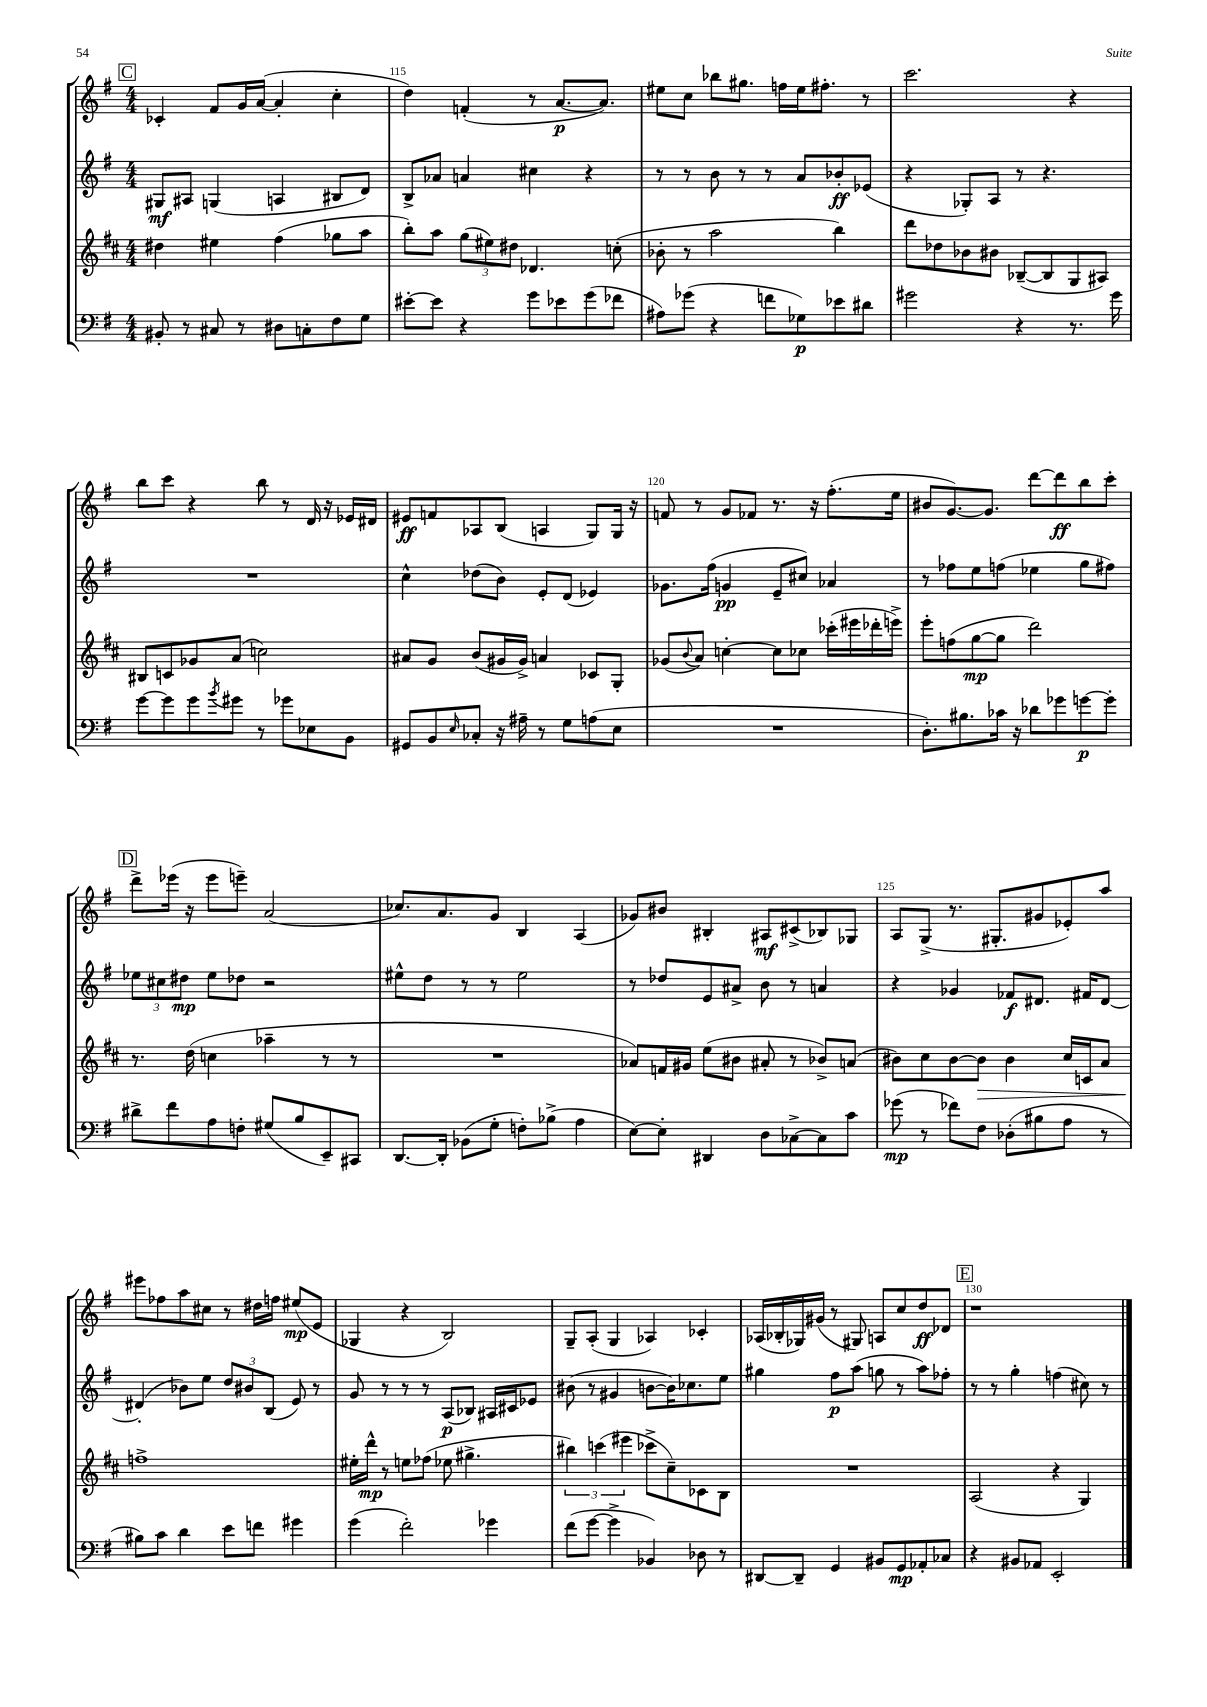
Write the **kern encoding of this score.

**kern	**kern	**kern	**kern
*staff4	*staff3	*staff2	*staff1
*clefF4	*clefG2	*clefG2	*clefG2
*k[f#]	*k[f#c#]	*k[f#]	*k[f#]
*M4/4	*M4/4	*M4/4	*M4/4
8BB#'	4dd#	8G#	4c-'
8r	.	8A#	.
8C#	4ee#	(4G	8f#
8r	.	.	16g
.	.	.	([16a
8D#	(4ff#	4A	4a']
8C'	.	.	.
8F#	8gg-	8B#	4cc'
8G	8aa	8d)	.
=	=	=	=
[8e#'	8bb')	8B^	4dd)
8e#]	8aa	8a-	.
4r	(12gg	4a	(4f'
.	12ee#)	.	.
.	12dd#	.	.
8g	4.d-	4cc#	8r
8e-	.	.	[8.a
(8g	.	4r	.
.	.	.	8.a])
8f-	(8cc'	.	.
=	=	=	=
8A#)	8b-'	8r	8ee#
(8g-	8r	8r	8cc
4r	2aa	8b	8bb-
.	.	8r	8.gg#
8f	.	8r	.
.	.	.	16ff
8G-)	.	8a	16ee#
.	.	.	8.ff#'
8e-	4bb)	8b-'	.
8d#	.	(8e-	8r
=	=	=	=
2g#	8ddd	4r	2.ccc
.	8dd-	.	.
.	8b-	8G-')	.
.	8b#	8A	.
4r	([8B-~	8r	.
.	8B-]	4.r	.
8.r	8G	.	4r
.	8A#)	.	.
16g#	.	.	.
=	=	=	=
[8g	8B#	1r	8bb
8g]	8c	.	8ccc
8g	8g-	.	4r
8qb	.	.	.
8g#	(8a	.	.
8r	2cc)	.	8bb
8g-	.	.	8r
8E-	.	.	16d
.	.	.	16r
8BB	.	.	16e-
.	.	.	16d#
=	=	=	=
8GG#	8a#	4cc^^	8e#
8BB	8g	.	8f
16qqE	.	.	.
8C-'	(8b	(8dd-	8A-
16r	16g#	8b)	(8B
16A#~	16g#^)	.	.
8r	4a	8e'	4A
8G	.	(8d	.
(8A	8c-	4e-)	8G)
8E	8G'	.	16G
.	.	.	16r
=	=	=	=
1r	(8g-	8.g-	8f
.	8qqb	.	.
.	8a)	.	8r
.	.	(16ff#	.
.	[4cc'	4g	8g
.	.	.	8f-
.	8cc]	8e~	8.r
.	8cc-	8cc#)	.
.	.	.	16r
.	(16ccc-'	4a-	(8.ff#'
.	16eee#	.	.
.	16ddd-'	.	.
.	16eee^)	.	16ee
=	=	=	=
8.D')	8eee'	8r	8b#
.	(8ff	8ff-	[8.g)
8.B#	.	.	.
.	[8gg	8ee	.
.	.	.	8.g]
16c-	8gg]	(8ff	.
16r	.	.	.
8d-	2ddd)	4ee-	[8ddd
8g-	.	.	8ddd]
[8g	.	8gg	8bb
8g']	.	8ff#)	8ccc'
=	=	=	=
8d#^	8.r	12ee-	8ddd^
.	.	12cc#	.
8f#	.	.	(16eee-
.	.	12dd#	.
.	(16dd	.	16r
8A	4cc	8ee-	8eee-
8F'	.	8dd-	8eee~)
(8G#	4aa-~	2r	(2a
8B	.	.	.
8EE~)	8r	.	.
8CC#	8r	.	.
=	=	=	=
[8.DD	1r	8ee#^^	8.cc-)
.	.	8dd	.
16DD']	.	.	8.a
(8BB-	.	8r	.
8G'	.	8r	8g
8F')	.	2ee#	4B
(8B-^	.	.	.
4A	.	.	(4A
=	=	=	=
[8E)	8a-)	8r	8g-)
8E']	16f	8dd-	8b#
.	16g#	.	.
4DD#	(8ee	8e	4B#'
.	8b#	8a#^	.
8D	8a#'	8b	8A#
[8C-^	8r	8r	(8c#^
8C-]	8b-^)	4a	8B-)
8c	(8a	.	8G-
=	=	=	=
(8g-	8b#)	4r	8A
8r	8cc#	.	(8G^
8f-)	[8b#	4g-	8.r
8F#	8b#]	.	.
.	.	.	8.G#'
(8D-'	4b#	8f-	.
8B#	.	8.d#	8g#
8A	16cc#	.	8e-')
.	16c	16f#	.
8r	8a	[8d#	8aa
=	=	=	=
8B#)	1ff^	(4d#']	8eee#
8c	.	.	8ff-
4d	.	8b-)	8aa
.	.	8ee	8cc#
8e	.	12dd	8r
.	.	12b#	.
8f	.	.	16dd#
.	.	(12B	.
.	.	.	16ff
4g#	.	8e)	(8ee#
.	.	8r	8e
=	=	=	=
(4g	16ee#'	8g	4G-
.	16ddd^^	.	.
.	8r	8r	.
2f#')	8ee	8r	4r
.	(8ff-	8r	.
.	8ee-	(8A	2B)
.	4.gg#^	8B-)	.
4g-	.	16A#	.
.	.	16c#	.
.	.	8e-	.
=	=	=	=
(8f#	6bb#)	(8b#	8G~
[8g	.	8r	(8A'
.	(6ccc	.	.
4g^]	.	4g#	4G
.	6eee#	.	.
4BB-)	8ccc-^	[8b	4A-)
.	8cc#~)	16b])	.
.	.	8.cc-	.
8D-	8c-	.	4c-'
8r	8B	8ee	.
=	=	=	=
[8DD#	1r	4gg#	(16A-
.	.	.	16B-'
8DD#~]	.	.	16G-)
.	.	.	(16g#
4GG	.	8ff#	8r
.	.	(8aa	8G#)
8BB#	.	8gg	8A
8GG	.	8r	8cc
8AA-'	.	8aa)	8dd
8C-	.	8ff-'	8d-
=	=	=	=
4r	(2A	8r	1r
.	.	8r	.
8BB#	.	4gg'	.
8AA-	.	.	.
2EE'	4r	(4ff	.
.	4G)	8cc#)	.
.	.	8r	.
==	==	==	==
*-	*-	*-	*-
